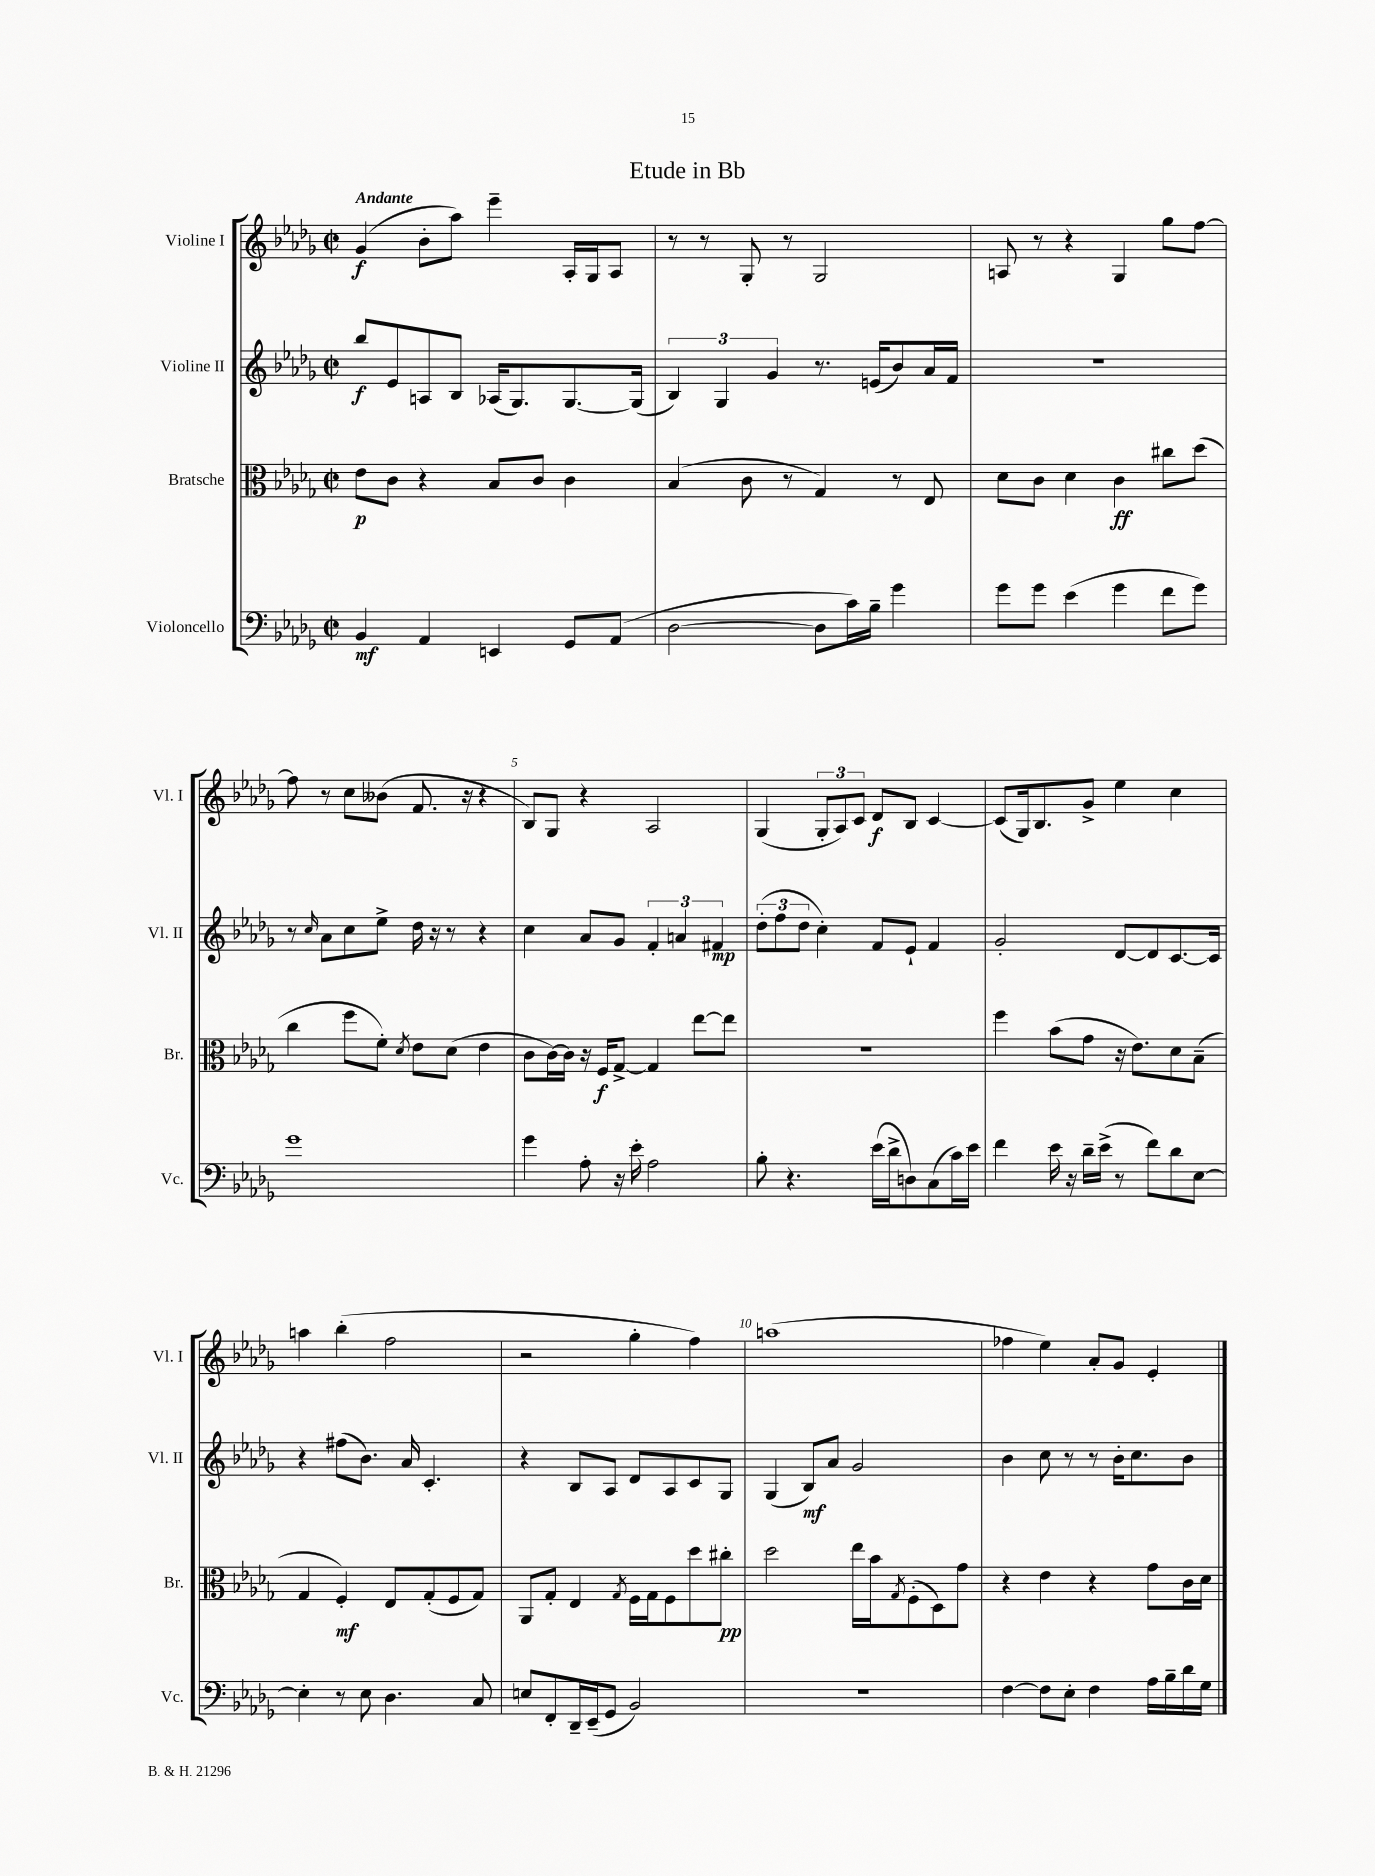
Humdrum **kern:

**kern	**kern	**kern	**kern
*staff4	*staff3	*staff2	*staff1
*clefF4	*clefC3	*clefG2	*clefG2
*k[b-e-a-d-g-]	*k[b-e-a-d-g-]	*k[b-e-a-d-g-]	*k[b-e-a-d-g-]
*M2/2	*M2/2	*M2/2	*M2/2
*met(c|)	*met(c|)	*met(c|)	*met(c|)
4BB-	8e-	8bb-	(4g-
.	8c	8e-	.
4AA-	4r	8A	8b-'
.	.	8B-	8aa-)
4EE	8B-	(16A-	4eee-~
.	.	8.G-)	.
.	8c	.	.
8GG-	4c	[8.G-	16A-'
.	.	.	16G-
(8AA-	.	.	8A-
.	.	(16G-]	.
=	=	=	=
[2D-	(4B-	6B-)	8r
.	.	.	8r
.	.	6G-	.
.	8c	.	8G-'
.	.	6g-	.
.	8r	.	8r
8D-]	4G-)	8.r	2G-
16c)	.	.	.
16B-~	.	(16e	.
4g-	8r	8b-)	.
.	8E-	16a-	.
.	.	16f	.
=	=	=	=
8g-	8d-	1r	8A
8g-	8c	.	8r
(4e-	4d-	.	4r
4g-	4c	.	4G-
8f	8cc#	.	8gg-
8g-)	(8dd-	.	[8ff
=	=	=	=
1g-	4cc	8r	8ff]
.	.	16qqcc	.
.	.	8a-	8r
.	8ff	8cc	8cc
.	8f')	8ee-^	(8b--
.	8qd-	.	.
.	8e-	16dd-	8.f
.	.	16r	.
.	(8d-	8r	.
.	.	.	16r
.	4e-	4r	4r
=	=	=	=
4g-	8c	4cc	8B-)
.	[16c)	.	8G-
.	16c]	.	.
8A-'	16r	8a-	4r
.	16F	.	.
16r	[8G-^	8g-	.
16e-'	.	.	.
2A-	4G-]	6f'	2A-
.	.	6a	.
.	[8ee-	.	.
.	.	6f#	.
.	8ee-]	.	.
=	=	=	=
8B-'	1r	(12dd-'	(4G-
.	.	12ff	.
4.r	.	.	.
.	.	12dd-	.
.	.	4cc')	12G-'
.	.	.	12A-)
.	.	.	12c
(16e-	.	8f	8d-
16d-^	.	.	.
8D)	.	8e-`	8B-
(8C	.	4f	[4c
16c)	.	.	.
16e-	.	.	.
=	=	=	=
4f	4ff	2g-'	(8c]
.	.	.	16G-)
.	.	.	8.B-
16e-	(8b-	.	.
16r	.	.	.
16d-~	8g-	.	8g-^
(16e-^	.	.	.
8r	16r	[8d-	4ee-
.	8.e-)	.	.
8f)	.	8d-]	.
8d-	8d-	[8.c	4cc
[8E-	(8B-~	.	.
.	.	16c]	.
=	=	=	=
4E-']	4G-	4r	4aa
8r	4F')	(8ff#	(4bb-'
8E-	.	8.b-)	.
4.D-	8E-	.	2ff
.	.	16a-	.
.	(8G-'	4.c'	.
.	8F	.	.
8C	8G-)	.	.
=	=	=	=
8E	8AA-	4r	2r
8FF'	8G-'	.	.
16DD-~	4E-	8B-	.
(16EE-~	.	.	.
8GG-	.	8A-	.
.	8qG-	.	.
2BB-)	16F	8d-	4gg-'
.	16G-	.	.
.	8F	8A-	.
.	8dd-	8c	4ff)
.	8cc#'	8G-	.
=	=	=	=
1r	2dd-	(4G-	(1aa
.	.	8B-)	.
.	.	8a-	.
.	16ee-	2g-	.
.	16b-	.	.
.	8qG-	.	.
.	(8F'	.	.
.	8D-)	.	.
.	8g-	.	.
=	=	=	=
[4F	4r	4b-	4ff-
8F]	4e-	8cc	4ee-)
8E-'	.	8r	.
4F	4r	8r	8a-'
.	.	16b-'	8g-
.	.	8.cc	.
16A-	8g-	.	4e-'
16B-~	.	.	.
16d-	16c	8b-	.
16G-	16d-	.	.
==	==	==	==
*-	*-	*-	*-
